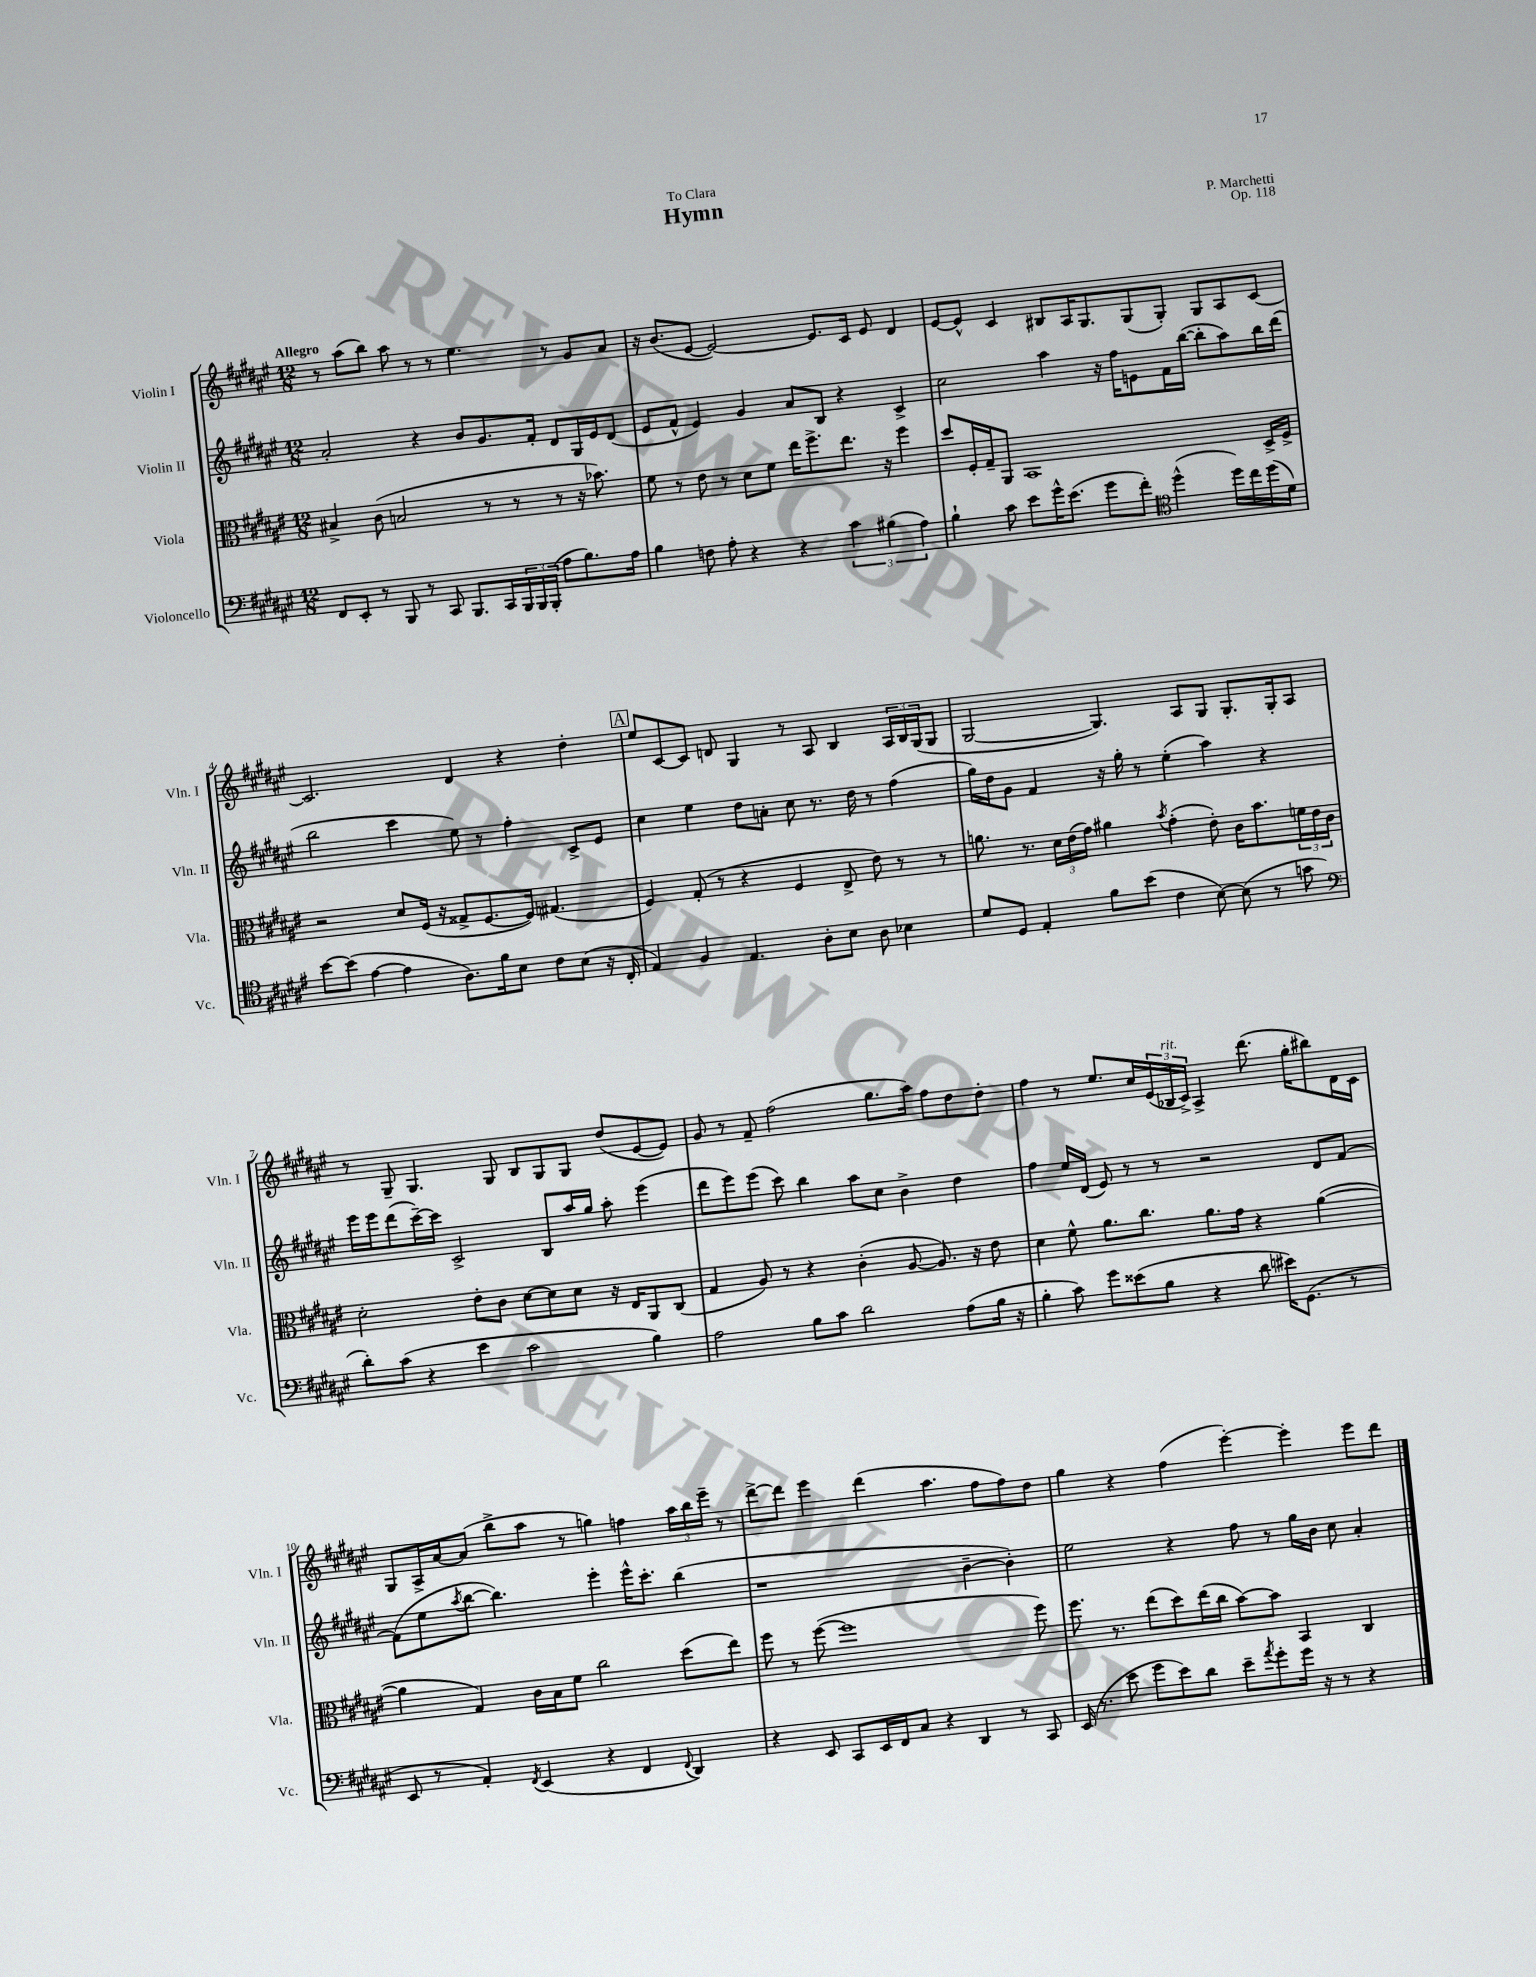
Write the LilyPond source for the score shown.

\header { title = "Hymn" composer = "P. Marchetti" dedication = "To Clara" opus = "Op. 118" }
<<
\new StaffGroup <<
\new Staff = "s0" \with { instrumentName = "Violin I" shortInstrumentName = "Vln. I" } {
    \clef treble \key fis \major \numericTimeSignature \time 12/8 \tempo "Allegro"
    r8 ais''8( b''8) ais''8 r8 r8 eis''4. r8 gis'8 ais'8 |
    r16 b'8.( eis'8~ eis'2~) eis'8. cis'16 eis'8 dis'4 |
    eis'8~ eis'8-^ cis'4 bis8 ais16 gis8. gis8( gis8-.) gis8 ais8 cis'8~ |
    cis'2. dis'4 r4 dis''4-. |
    \mark \markup { \box "A" } eis''8 cis'8~ cis'8 d'8 gis4 r8 ais8 b4 \tuplet 3/2 { ais16 b16 gis16( } gis8 |
    gis2~ gis4.) ais8 gis8 gis8.-. gis16-. ais8 |
    r8 gis8-- gis4. gis8 b8 gis8 gis8 dis''8( eis'8~ eis'8) |
    gis'8 r8 fis'8-- fis''2( gis''8. ais''16) fis''8 dis''8 dis''8-. |
    fis''4 r8 eis''8. cis''16 \tuplet 3/2 { eis'16( bes16^\markup { \italic "rit." } cis'16->) } ais4-> dis'''8.( gis''16-. bis''8) dis'16 cis'16 |
    gis8 ais16-> ais'16~ ais'8( b''8-> ais''8 r8 g''4) f''4 \tuplet 3/2 { ais''16 b''16 eis'''16-- } r8 |
    dis'''8~-> dis'''8 eis'''4 dis'''4( ais''4. fis''8 fis''8) dis''8 |
    gis''4 r4 fis''4( eis'''4~-.) eis'''4-. eis'''8 dis'''8 \bar "|." |
}
\new Staff = "s1" \with { instrumentName = "Violin II" shortInstrumentName = "Vln. II" } {
    \clef treble \key fis \major \numericTimeSignature \time 12/8
    ais'2-. r4 b'8 gis'8. fis'16-. dis'8 gis16 eis'16 dis'8( |
    eis'8 fis'8-^ eis'4) gis'4 ais'8 b8 r4 cis'4-> |
    cis''2 ais''4 r16 fis''16 e'8 fis'16 b''16~( b''8-. ais''8) b''16 dis'''16( |
    b''2 cis'''4 eis''8) r8 fis''4-. cis'8-> eis'8 |
    \mark \markup { \box "A" } cis''4 eis''4 dis''8 a'8-. cis''8 r8. dis''16 r8 fis''4( |
    gis''16) dis''16 gis'8 fis'4 r16 gis''16-. r8 eis''4-.( ais''4) r4 |
    eis'''16 eis'''16 dis'''8( cis'''16~--) cis'''16 cis'2-> b8 ais''16 gis''16 ais''8-. eis'''4( |
    dis'''8 eis'''8) eis'''8( cis'''8) b''4 ais''8 cis''8 b'4-> dis''4 |
    fis''4 eis''16 dis'16( eis'8) r8 r8 r2 dis'8 fis'8~ |
    fis'8( eis''8 \acciaccatura { ais''8 } b''8~ b''4.) eis'''4-. eis'''16-^ cis'''8.-. b''4( |
    r1 b'4~-- b'4-.) |
    eis''2 r4 fis''8 r8 gis''16 b'16 cis''8 ais'4-. \bar "|." |
}
\new Staff = "s2" \with { instrumentName = "Viola" shortInstrumentName = "Vla." } {
    \clef alto \key fis \major \numericTimeSignature \time 12/8
    bis4-> cis'8( b2 r8 r8 r8 r16 bes'8.) |
    fis'8 r8 eis'8 r8 dis'8 fis'8 eis''16 fis''8.-> eis''8. r16 fis''4 |
    dis''8 fis16-. gis16-- ais,8 b,1 dis16-> fis16-> |
    r2 dis'8 fis16( r16 gisis8-> fis8.~ fis16) gis4.( |
    \mark \markup { \box "A" } fis4) gis8-.( r8 r4 fis4 eis8-> eis'8) r8 r8 |
    a'8. r8. \tuplet 3/2 { dis'16 eis'16( gis'16) } ais'4 \acciaccatura { b'8 } gis'4-.( eis'8-.) cis'16 b'8. \tuplet 3/2 { f'16 eis'16 cis'16 } |
    dis'2-. eis'8-. cis'8 dis'8~ dis'8 dis'8 r16 eis16 ais,8 cis8( |
    gis4 ais8) r8 r4 cis'4-.( ais8~ ais8.) r16 eis'8 |
    dis'4 fis'8-^ ais'8. cis''8. ais'8. gis'16 r4 ais'4~( |
    ais'4 gis4) cis'16 b16 fis'8 cis''2 dis''8( eis''8) |
    fis''8 r8 fis''8~( fis''1 fis''8) |
    fis''8. r8. eis''8( dis''8) eis''16( cis''16 b'8~) b'8 b,4 cis4 \bar "|." |
}
\new Staff = "s3" \with { instrumentName = "Violoncello" shortInstrumentName = "Vc." } {
    \clef bass \key fis \major \numericTimeSignature \time 12/8
    fis,8 eis,8-. r8 b,,8 r8 cis,8 b,,8. cis,16 \tuplet 3/2 { b,,16 b,,16 b,,16-.( } ais8 b8.) ais16 |
    b4 f8 ais8-. r4 r4 \tuplet 3/2 { cis'4 bis4( ais4) } |
    b4-! cis'8 eis'8 gis'16-^ eis'8.( gis'8 fis'8-.) \clef tenor dis''4-^( dis''16) cis''16 dis''16( dis'16) |
    b'8~ b'8( eis'4~ eis'4 ais8.) fis'16 b8 cis'8 b8( r16 cis16-. |
    \mark \markup { \box "A" } eis4) fis4 eis4. ais8-. b8 ais8 bes4 |
    dis'8 dis8 eis4-. fis'8 b'8( cis'4 b8~) b8( r8 g'8 |
    \clef bass dis'8-.) cis'8( r4 eis'4 cis'2 b4) |
    ais2 b8 cis'8 dis'2 ais8( b16 r16 |
    b4-. cis'8) gis'8 eisis'8( b8 r4 dis'8 eis'16) gis,8.( r8 |
    eis,8 r8 ais,4-.) \acciaccatura { fis,8 } eis,4( r4 fis,4 \appoggiatura { fis,8 } dis,4) |
    r4 eis,8 cis,8 eis,16 fis,16 cis8 r4 dis,4 r8 cis,8 |
    eis,16( r8. eis'8 gis'8 eis'8) dis'8 eis'8-- \acciaccatura { ais'8 } gis'8-. gis'16 r16 r8 r4 \bar "|." |
}
>>
>>
